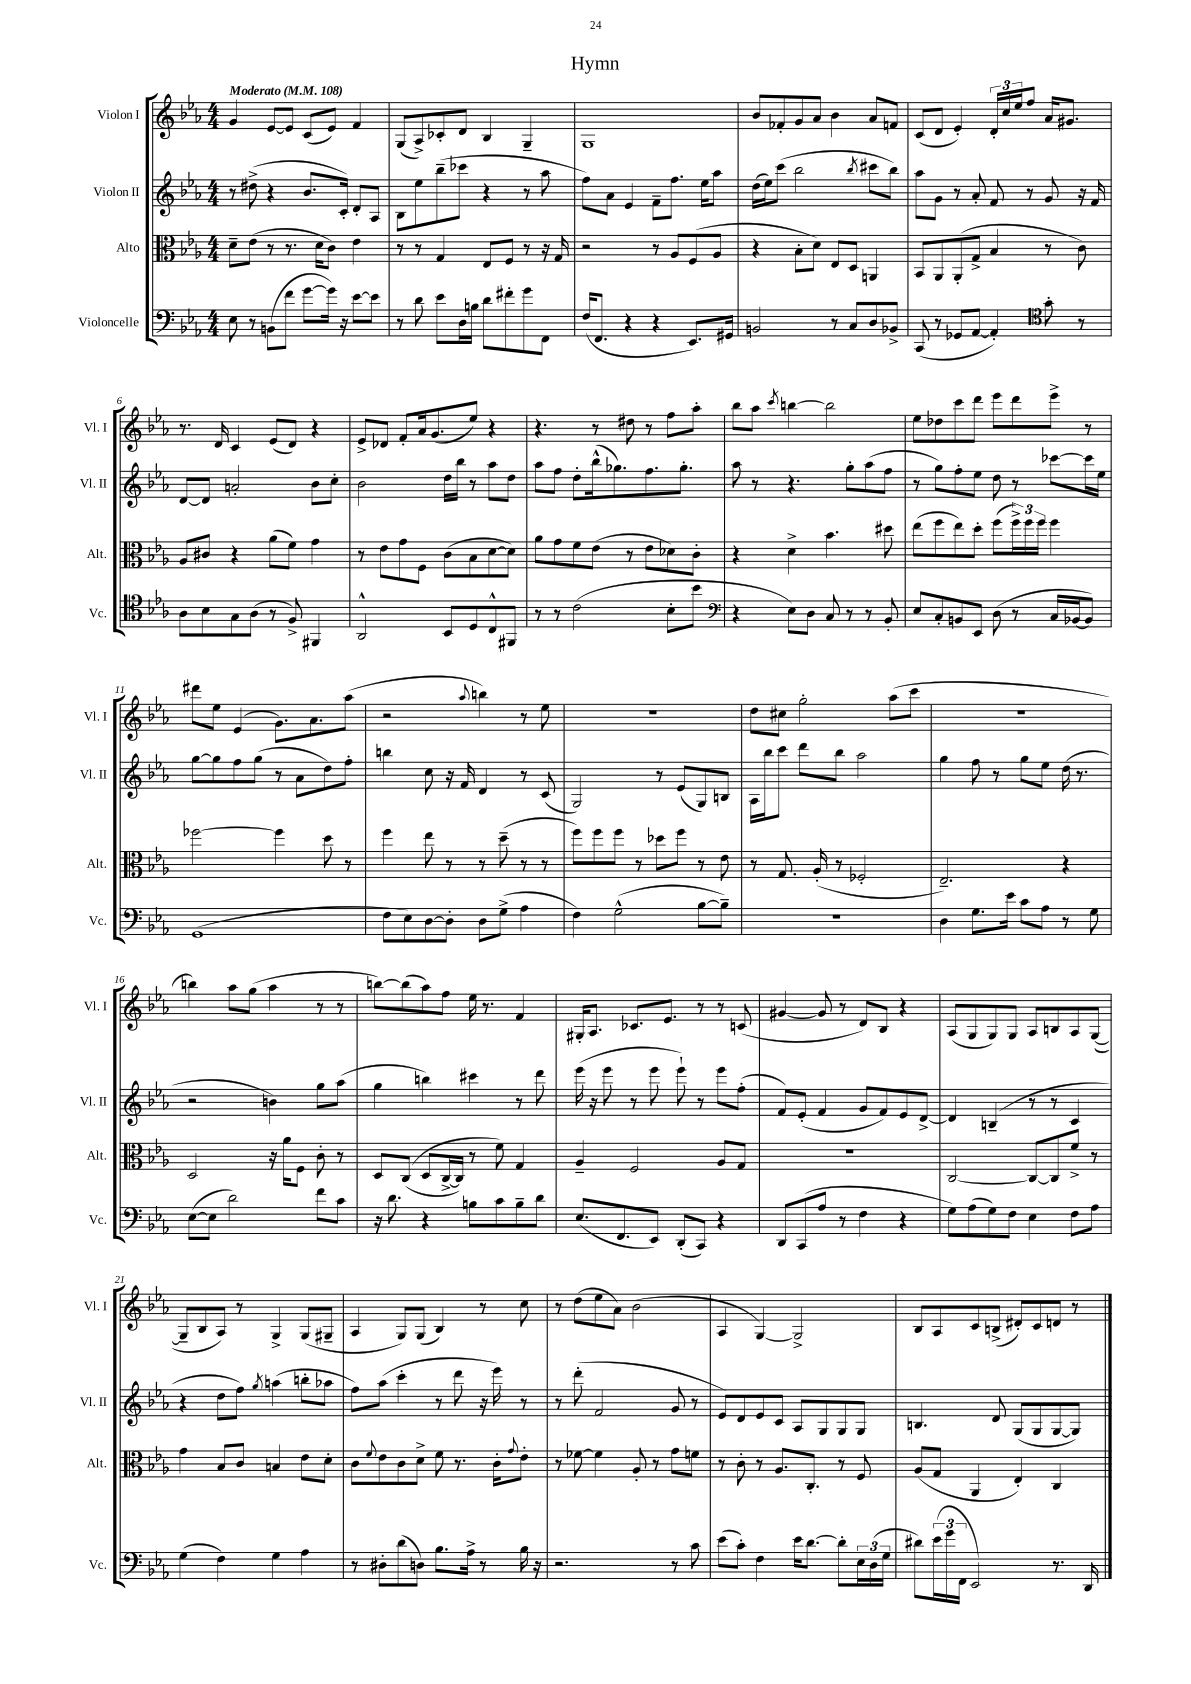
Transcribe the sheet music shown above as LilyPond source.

\header { title = "Hymn" }
<<
\new StaffGroup <<
\new Staff = "s0" \with { instrumentName = "Violon I" shortInstrumentName = "Vl. I" } {
    \clef treble \key ees \major \numericTimeSignature \time 4/4 \tempo "Moderato" 4 = 108
    g'4 ees'8~ ees'8 c'8( ees'8) f'4 |
    g8( aes8->) ces'8-. d'8 bes4 g4-- |
    g1 |
    bes'8 fes'8-. g'8 aes'8 bes'4 aes'8 f'8 |
    c'8( d'8 ees'4-.) \tuplet 3/2 { d'16-. c''16 ees''16 } f''8 aes'16 gis'8. |
    r8. d'16 c'4 ees'8( d'8) r4 |
    ees'8-> des'8 f'8-. aes'16 g'8.( ees''8) r4 |
    r4. r8 dis''8 r8 f''8 aes''8-. |
    bes''8 aes''8 \acciaccatura { c'''8 } b''4~ b''2 |
    ees''8 des''8 c'''8 d'''8 ees'''8 d'''8 ees'''8-> r8 |
    dis'''8 ees''8 ees'4( g'8.) aes'8. aes''8( |
    r2 \appoggiatura { aes''8 } b''4) r8 ees''8 |
    R1 |
    d''8 cis''8 g''2-. aes''8( c'''8 |
    R1 |
    b''4) aes''8 g''8( aes''4 r8 r8 |
    b''8~) b''8( aes''8) f''8 ees''16 r8. f'4 |
    gis16-. aes8. ces'8. ees'8. r8 r8 c'8( |
    gis'4~ gis'8 r8 d'8) bes8 r4 |
    aes8( g8 g8) g8 aes8 b8 aes8 g8~( |
    g8-- bes8 aes8) r8 g4-> g8( gis8-- |
    aes4 g8) g8( bes4) r8 c''8 |
    r8 d''8( ees''8 aes'8) bes'2( |
    aes4 g4~) g2-> |
    bes8 aes8 c'8 b8->( dis'8-.) c'8 d'8 r8 \bar "|." |
}
\new Staff = "s1" \with { instrumentName = "Violon II" shortInstrumentName = "Vl. II" } {
    \clef treble \key ees \major \numericTimeSignature \time 4/4
    r8 dis''8->( r4 bes'8. c'16-.) d'8-. aes8 |
    bes8 ees''8 bes''8--( ces'''8 r4 r8 aes''8 |
    f''8) aes'8 ees'4 f'8-- f''8. ees''16 aes''8 |
    d''16( ees''16) c'''8( bes''2 \acciaccatura { bes''8 } cis'''8 bes''8) |
    aes''8 g'8 r8 aes'8-. f'8 r8 g'8 r16 f'16 |
    d'8~ d'8 a'2-. bes'8 c''8-. |
    bes'2 d''16 bes''16 r8 aes''8 d''8 |
    aes''8 f''8 d''8-. bes''16-^( ges''8.) f''8. ges''8.-. |
    aes''8 r8 r4. g''8-. aes''8( f''8 |
    r8 g''8) f''8-. ees''8 d''8 r8 ces'''8~ ces'''16 ees''16 |
    g''8~ g''8 f''8 g''8( r8 aes'8 d''8) f''8-. |
    b''4 c''8 r16 f'16 d'4 r8 c'8( |
    g2) r8 ees'8( g8) b8 |
    aes16 bes''16 c'''8 d'''8 bes''8 aes''2 |
    g''4 f''8 r8 g''8 ees''8 d''16( r8. |
    r2 b'4) g''8 aes''8( |
    g''4 b''4) cis'''4 r8 d'''8 |
    ees'''16( r16 ees'''8 r8 ees'''8 ees'''8-!) r8 ees'''8 f''8-.( |
    f'8) ees'8-.( f'4 g'8 f'8) ees'8 d'8~-> |
    d'4 b4--( r8 r8 c'4 |
    r4 d''8 f''8) \acciaccatura { g''8 } a''4( b''8-. aes''8 |
    f''8) aes''8( c'''4-. r8 d'''8 r16 ees'''16) r8 |
    r8 d'''8-.( f'2 g'8 r8 |
    ees'8) d'8 ees'8 c'8 aes8 g8 g8 g8 |
    b4. d'8 g8( g8 g8~ g8) \bar "|." |
}
\new Staff = "s2" \with { instrumentName = "Alto" shortInstrumentName = "Alt." } {
    \clef alto \key ees \major \numericTimeSignature \time 4/4
    d'8-- ees'8( r8 r8. d'16 c'8) ees'4 |
    r8 r8 g4 ees8 f8 r8 r16 g16 |
    r2 r8 aes8 f8( aes8 |
    r4 bes8-. d'8) ees8 d8 a,4 |
    bes,8 aes,8 aes,8-.( g8-> bes4 r8 c'8) |
    aes8 cis'8 r4 aes'8( f'8) g'4 |
    r8 ees'8 g'8 f8 c'8( bes8 d'8~ d'8) |
    aes'8 g'8 f'8 ees'8( r8 ees'8 des'8) c'8-. |
    r4 d'4-> bes'4. dis''8 |
    ees''8( f''8 ees''8) d''8-. f''8( \tuplet 3/2 { f''16->) f''16 f''16 } f''4 |
    fes''2~ fes''4 d''8 r8 |
    f''4 ees''8 r8 r8 d''8--( r8 r8 |
    f''8) f''8 f''8 r8 des''8 f''8 r8 ees'8 |
    r8 g8. aes16-.( r8 fes2-. |
    ees2.--) r4 |
    d2 r16 aes'16 f8 c'8-. r8 |
    d8 c8(\( d8 c16~-> c16) r8 f'8\) g4 |
    aes4-- f2 aes8 g8 |
    r1 |
    c2~ c8~ c8 f'8-> r8 |
    g'4 bes8 c'8 b4 ees'8 d'8-. |
    c'8 \appoggiatura { f'8 } ees'8 c'8 d'8-> f'8 r8. c'16-. \appoggiatura { g'8 } ees'8-. |
    r8 fes'8~ fes'4 aes8-. r8 g'8 f'8 |
    r8 c'8-. r8 aes8. c8.-. r8 f8 |
    aes8( g8 aes,4 ees4-.) c4 \bar "|." |
}
\new Staff = "s3" \with { instrumentName = "Violoncelle" shortInstrumentName = "Vc." } {
    \clef bass \key ees \major \numericTimeSignature \time 4/4
    ees8 r8 b,8( f'8 g'8~ g'16) r16 ees'8~ ees'8 |
    r8 d'8 ees'8 d16 b16 d'8 fis'8-. g'8 f,8 |
    f16( f,8. r4 r4 ees,8.) gis,16 |
    b,2 r8 c8 d8 bes,8-> |
    c,8( r8 ges,8 aes,8~ aes,4-.) \clef tenor g'8-. r8 |
    aes8 bes8 g8 aes8( r8 f8->) fis,4 |
    aes,2-^ bes,8 d8 c8-^ fis,8 |
    r8 r8 c'2( bes8-. bes'8 |
    \clef bass r4 ees8) d8 c8 r8 r8 bes,8-. |
    ees8 c8-. b,8 ees,8 d8( r8 c16 bes,16~ bes,8) |
    g,1( |
    f8 ees8) d8~ d8-. d8 g8->( aes4 |
    f4) g2-^( bes8~ bes8--) |
    R1 |
    d4 g8. ees'16 c'8 aes8 r8 g8 |
    ees8~( ees8 d'2) f'8 c'8 |
    r16 d'8. r4 b8 c'8 b8-- d'8 |
    ees8.( f,8. ees,8) d,8-.( c,8) r4 |
    d,8 c,8( aes8 r8 f4 r4 |
    g8) aes8( g8) f8 ees4 f8 aes8 |
    g4( f4) g4 aes4 |
    r8 dis8-. d'8( d8) bes8. aes16-> r8 bes16 r16 |
    r2. r8 c'8 |
    ees'8( c'8-.) f4 ees'16 d'8.~ d'8-. \tuplet 3/2 { ees16 d16( g16 } |
    dis'8) \tuplet 3/2 { ees'16( g'16 f,16 } ees,2) r8. d,16 \bar "|." |
}
>>
>>
